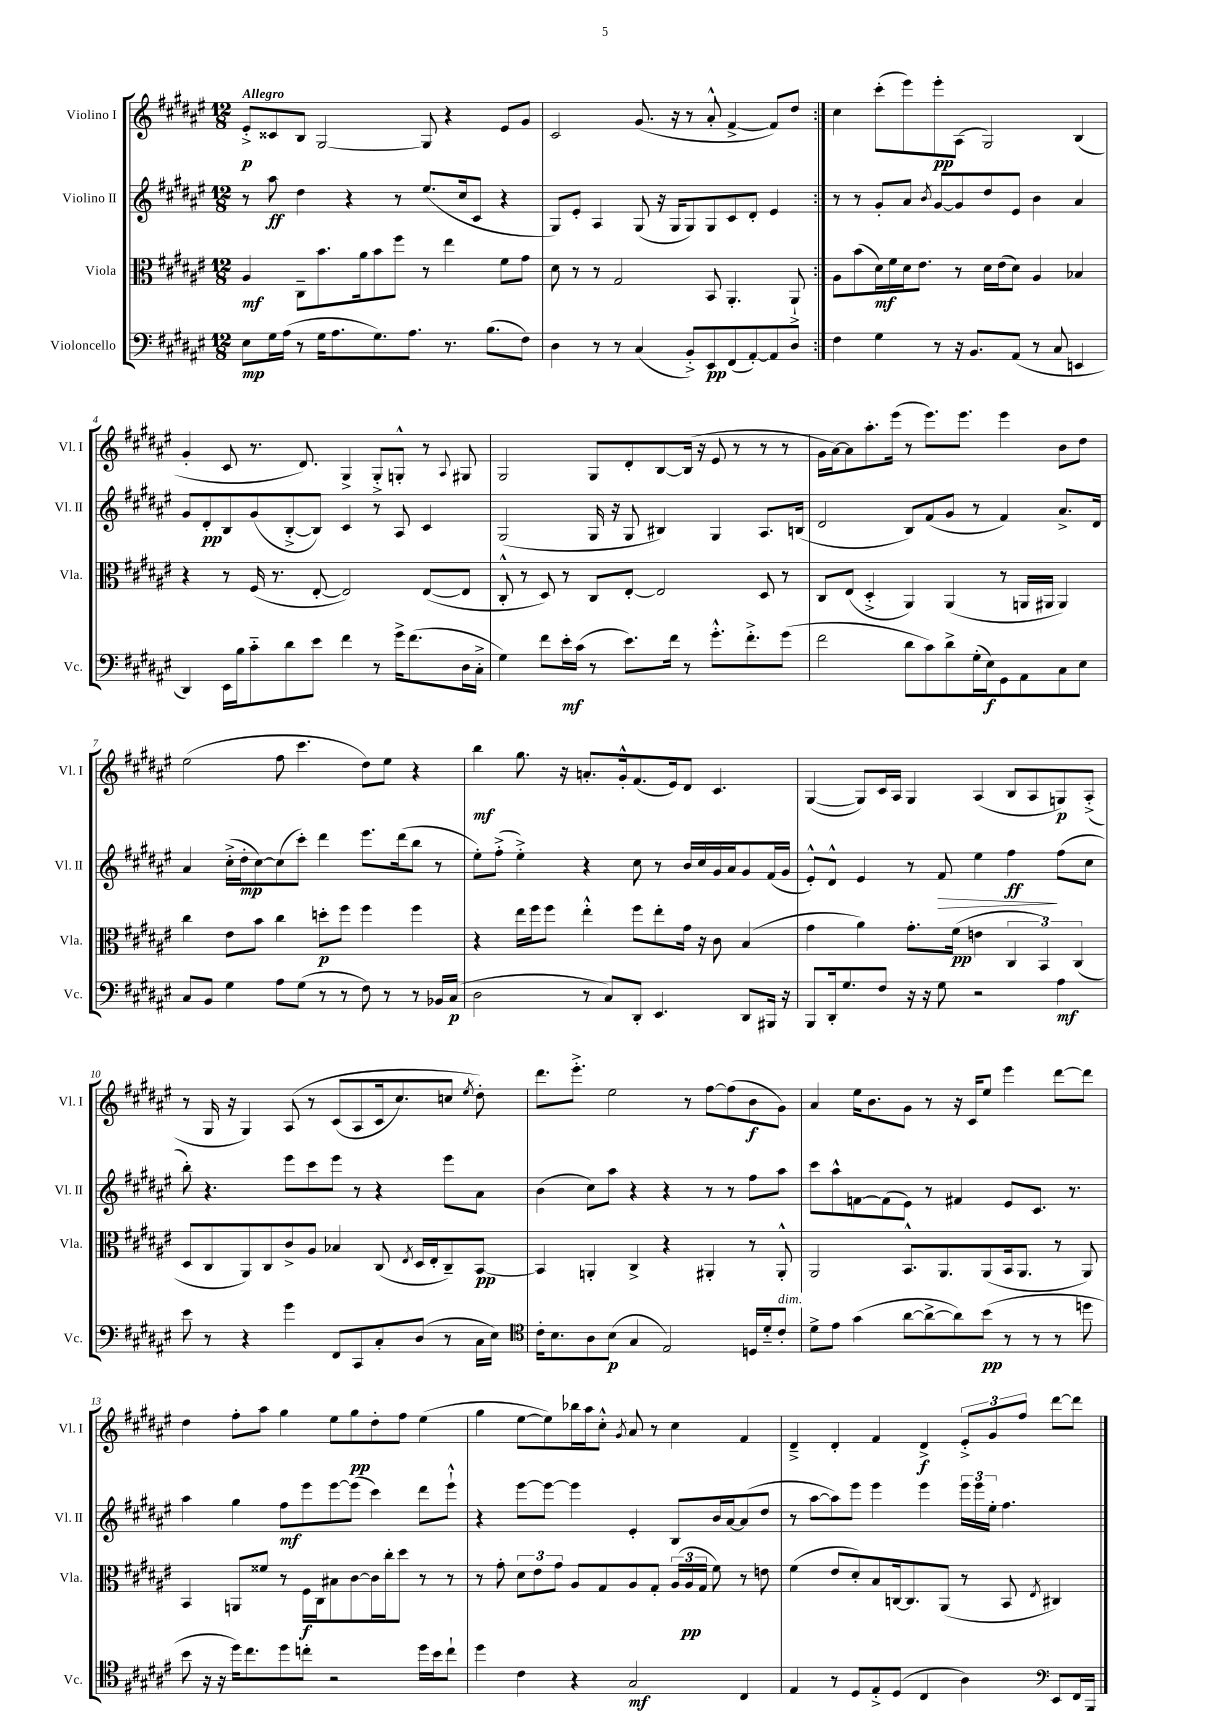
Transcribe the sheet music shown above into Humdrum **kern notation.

**kern	**kern	**kern	**kern
*staff4	*staff3	*staff2	*staff1
*clefF4	*clefC3	*clefG2	*clefG2
*k[f#c#g#d#a#e#]	*k[f#c#g#d#a#e#]	*k[f#c#g#d#a#e#]	*k[f#c#g#d#a#e#]
*M12/8	*M12/8	*M12/8	*M12/8
8E#	4A#	8r	8e#'^
16G#	.	8aa#	8c##
(16A#	.	.	.
8r	8C#~	4dd#	8B
16G#	8.b	.	[2G#
8.A#	.	.	.
.	.	4r	.
.	16a#	.	.
8.G#)	8b	.	.
.	8ff#	8r	.
8.A#	.	.	.
.	8r	(8.ee#	8G#]
8.r	4ee#	.	4r
.	.	16cc#	.
.	.	8c#	.
(8.B	.	.	.
.	8f#	4r	8e#
8F#)	8g#	.	8g#
=	=	=	=
4D#	8d#	8G#)	2c#
.	8r	8e#'	.
8r	8r	4A#	.
8r	2G#	.	.
(4C#	.	(8G#	(8.g#
.	.	16r	.
.	.	16G#	16r
8BB'^)	.	8G#)	8r
8EE#	8BB	8G#	8a#'^^
(8FF#	4.AA#'	8c#	[4f#^
[8AA#')	.	8d#'	.
8AA#]	.	4e#	8f#])
8D#	8AA#`^	.	8dd#
=:|!	=:|!	=:|!	=:|!
4F#	8A#	8r	4cc#
.	(8b	8r	.
4G#	16d#)	8g#'	(8ccc#'
.	16f#	.	.
.	16d#	8a#	8eee#)
.	8.e#	.	.
.	.	8qb	.
8r	.	[8g#	8eee#'
16r	8r	8g#]	(8A#
8.BB	.	.	.
.	16d#	8dd#	2G#)
.	(16e#	.	.
(8AA#	8d#)	8e#	.
8r	4A#	4b	.
8C#	.	.	.
4EE	4B-	4a#	(4B
=	=	=	=
4DD#)	4r	8g#	4g#'
.	.	8d#'	.
16EE#	8r	8B	8c#
16B	.	.	.
8c#'~	(16F#	(8g#	8.r
.	8.r	.	.
8d#	.	[8B'^	.
.	.	.	8.d#)
8e#	[8E#'	8B])	.
4f#	2E#])	4c#	4G#^
8r	.	8r	8G#'^
16g#^	.	8A#	8G'^^
(8.f#	.	.	.
.	([8E#	4c#	8r
.	.	.	8qqA#
16D#	8E#]	.	8G#
16C#'^	.	.	.
=	=	=	=
4G#)	8C#'^^	(2G#	2G#
.	8r	.	.
8f#	8D#)	.	.
16e#'	8r	.	.
(16c#	.	.	.
8r	8C#	16G#	8G#
.	.	16r	.
8.e#)	[8E#'	8G#	8d#'
.	2E#]	4B#)	[8B
16f#	.	.	.
8r	.	.	(16B]
.	.	.	16r
8.g#'^^	.	4G#	8e#
.	.	.	8r
8.f#'^	.	.	.
.	8D#	8.A#	8r
(8g#	8r	.	8r
.	.	(16B	.
=	=	=	=
2f#	8C#	2d#	16g#
.	.	.	[16a#)
.	(8E#	.	8a#]
.	4D#'^	.	8.aa#'
.	.	.	(16eee#
8d#	4AA#)	8B)	8r
8c#)	.	(8f#	8.eee#)
8d#^	(4AA#	8g#	.
.	.	.	8.eee#
(16G#'	.	8r	.
16E#)	.	.	.
8GG#	8r	4f#)	4eee#
8AA#	16AA	.	.
.	16AA#	.	.
8C#	4AA#)	8.a#^	8b
8E#	.	.	8dd#
.	.	16d#	.
=	=	=	=
8C#	4cc#	4a#	(2ee#
8BB	.	.	.
4G#	8e#	(16cc#'^	.
.	.	16dd#'	.
.	8b	[8cc#)	.
8A#	4cc#	(8cc#]	8ff#
(8G#	.	8ccc#')	4.ccc#
8r	8dd'	4ddd#	.
8r	8ff#	.	.
8F#)	4ff#	8.eee#	8dd#)
8r	.	.	8ee#
.	.	(16ddd#	.
8r	4ff#	8bb	4r
16BB-	.	8r	.
(16C#	.	.	.
=	=	=	=
2D#	4r	8ee#')	4bb
.	.	(8ff#'^	.
.	16ee#	4ee#'^)	8.gg#
.	16ff#	.	.
.	8ff#	.	.
.	.	.	16r
8r	4ee#'^^	4r	8.a'
8C#)	.	.	.
.	.	.	16g#'^^
8DD#'	8ff#	8cc#	(8.f#
4.EE#	8ee#'	8r	.
.	.	.	16e#)
.	16g#	16b	8d#
.	16r	16cc#	.
.	8c#	16g#	4.c#
.	.	16a#	.
8DD#	(4B	8g#	.
16BBB#	.	(16f#	.
16r	.	16g#	.
=	=	=	=
8BBB	4g#	8e#'^^)	([4G#
16DD#'	.	8d#^^	.
8.G#	.	.	.
.	4a#)	4e#	8G#])
8F#	.	.	16c#
.	.	.	16A#
16r	8.g#'	8r	4G#
16r	.	.	.
8G#	.	8f#	.
.	(16f#	.	.
2r	4e	4ee#	(4A#
.	6C#	4ff#	8B
.	.	.	8A#
.	6BB)	.	.
4A#	.	(8ff#	8G)
.	(6C#	.	.
.	.	8cc#	(8A#'^
=	=	=	=
8e#	8D#	8bb')	8r
8r	8C#	4.r	16G#
.	.	.	16r
4r	8AA#)	.	4G#)
.	8C#	.	.
4g#	8c#^	8eee#	&(8A#
.	8A#	8ccc#	8r
8FF#	4B-	8eee#	(8c#
8CC#	.	8r	8A#
8C#'	(8C#	4r	16c#
.	.	.	8.cc#)
.	8qE#	.	.
(8D#	16D#	.	.
.	16E#'	.	.
8r	8C#~)	8eee#	8cc
.	.	.	8qee#
16C#	[8BB	8a#	8dd#'&)
16E#)	.	.	.
=	=	=	=
*clefC4	*	*	*
16c#'	4BB]	(4b	8.ddd#
8.B	.	.	.
.	.	.	8.eee#'^
8A#	4AA'	8cc#)	.
(8B	.	8aa#	2ee#
4G#	4C#^	4r	.
2E#)	4r	4r	.
.	.	.	8r
.	4AA#'	8r	[8ff#
.	.	8r	(8ff#]
16D	8r	8ff#	8b
16d#'~	.	.	.
8c#'	8AA#'^^	8aa#	8g#)
=	=	=	=
8d#^	2AA#	8ccc#	4a#
8e#	.	8aa#^^	.
(4g#	.	[8f	16ee#
.	.	.	8.b
.	.	(8f]	.
[8a#	8.BB^^	8e#)	8g#
8a#^_	.	8r	8r
.	8.AA#	.	.
8a#])	.	4f#	16r
.	.	.	16c#
(8b	(8AA#	.	8ee#
8r	16BB	8e#	4eee#
.	8.AA#	.	.
8r	.	8.c#	.
8r	8r	.	[8ddd#
.	.	8.r	.
8dd	8AA#)	.	8ddd#]
=	=	=	=
8b	4BB	4aa#	4dd#
16r	.	.	.
16r	.	.	.
16dd#)	8AA	4gg#	8ff#'
8.cc#	.	.	.
.	8f##	.	8aa#
8dd#	8r	8ff#	4gg#
8cc'	16F#	8eee#	.
.	16C#	.	.
2r	8B#	[8eee#	8ee#
.	[8c#	(8eee#]	8gg#
.	16c#]	4ccc#)	8dd#'
.	16cc#'	.	.
.	8dd#	.	8ff#
16dd#	8r	8ddd#	(4ee#
16b	.	.	.
8cc`	8r	8eee#`^^	.
=	=	=	=
4dd#	8r	4r	4gg#
.	8g#'	.	.
4c#	12d#	[8eee#	[8ee#
.	12e#	.	.
.	.	8eee#_	8ee#])
.	12g#	.	.
4r	8A#	4eee#]	16bb-
.	.	.	16aa#
.	8G#	.	8cc#'^^
.	.	.	8qg#
2G#	8A#	4e#'	8a#
.	8G#'	.	8r
.	(24A#	8B	4cc#
.	24A#	.	.
.	24G#	.	.
.	8f#)	16b	.
.	.	[16a#	.
4C#	8r	(8a#]	4f#
.	8e	8dd#	.
=	=	=	=
4E#	(4f#	8r	4d#~^
.	.	[8aa#	.
8r	8e#	8aa#])	4d#'
8D#	8d#')	8eee#	.
8E#'^	8B	4eee#	4f#
(8D#	[16C	.	.
.	8.C]	.	.
4C#	.	4eee#	4d#^
.	(8AA#	.	.
4A#)	8r	24eee#	12e#'^
.	.	24eee#	.
.	.	24ee#'	12g#
.	8BB	4.ff#	.
.	.	.	12ff#
*clefF4	*	*	*
.	8qE#	.	.
8EE#	4C#)	.	[8ddd#
16FF#	.	.	8ddd#]
16BBB	.	.	.
==	==	==	==
*-	*-	*-	*-
